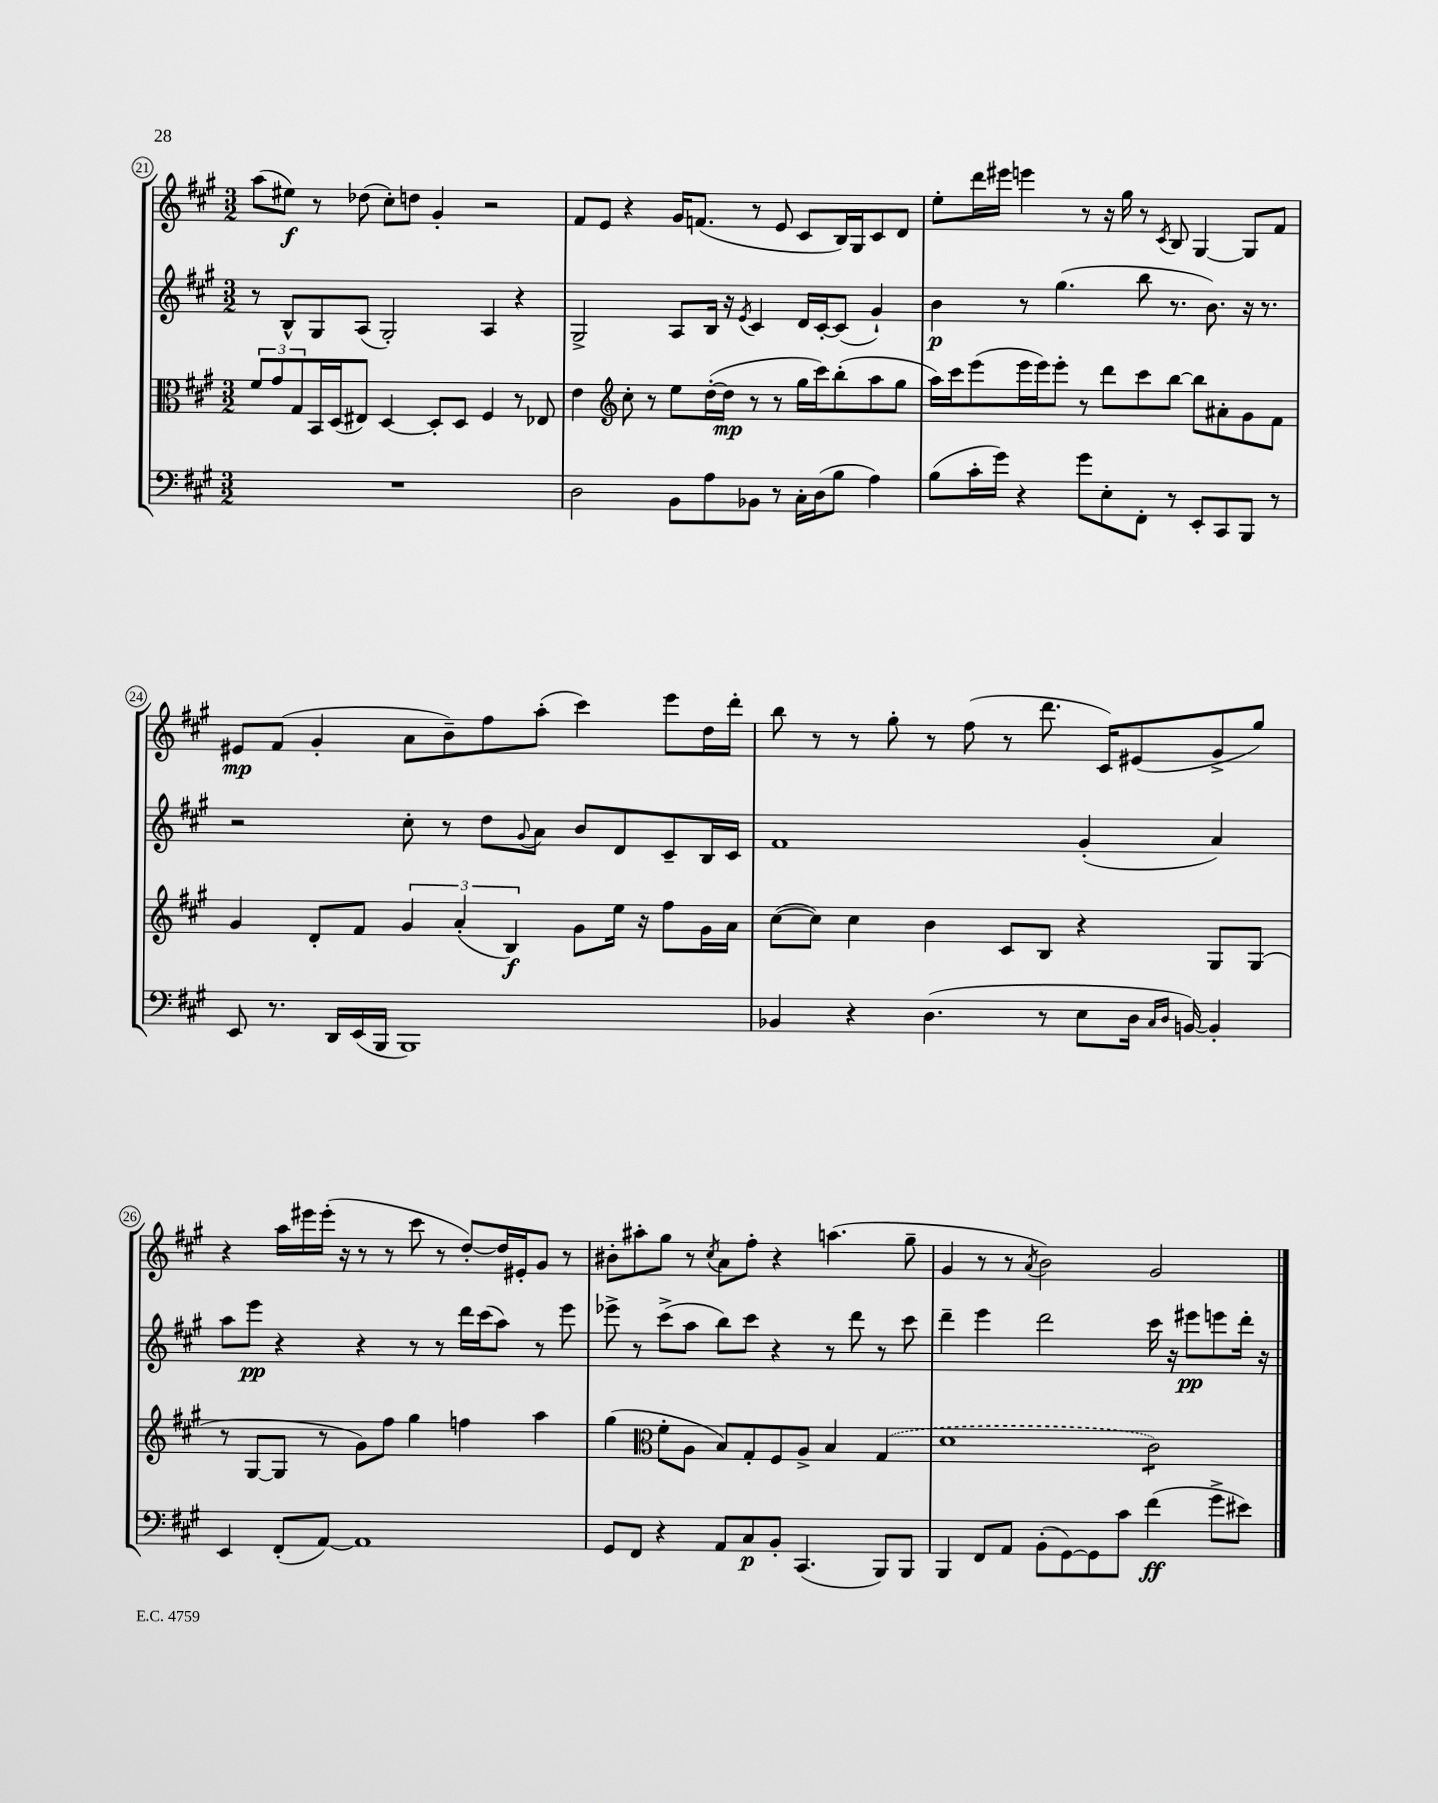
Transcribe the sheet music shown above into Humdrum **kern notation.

**kern	**kern	**kern	**kern
*staff4	*staff3	*staff2	*staff1
*clefF4	*clefC3	*clefG2	*clefG2
*k[f#c#g#]	*k[f#c#g#]	*k[f#c#g#]	*k[f#c#g#]
*M3/2	*M3/2	*M3/2	*M3/2
1.r	12f#	8r	(8aa
.	12g#	.	.
.	.	8B^^	8ee#)
.	12G#	.	.
.	16BB	8G#	8r
.	(16D	.	.
.	8E#)	(8A	(8dd-
.	[4D	2G#')	8cc#')
.	.	.	8dd
.	8D']	.	4g#'
.	8D	.	.
.	4F#	4A	2r
.	8r	4r	.
.	8E-	.	.
=	=	=	=
2D	4e	2G#^	8f#
.	.	.	8e
*	*clefG2	*	*
.	8cc#'	.	4r
.	8r	.	.
8BB	8ee	8A	16g#
.	.	.	(8.f
8A	([16dd'	16B	.
.	16dd]	16r	.
.	.	8qe	.
8BB-	8r	4c#	8r
8r	8r	.	8e
16C#'	16gg#	16d	8c#
(16D	16ccc#)	[16c#'	.
8B	(8bb'	(8c#]	16B)
.	.	.	16G#
4A)	8aa	4g#`)	8c#
.	8gg#	.	8d
=	=	=	=
(8B	16aa)	4b	8ee'
.	16ccc#	.	.
16c#'	(8eee	.	16ddd
16g#)	.	.	16eee#
4r	16eee	8r	4eee
.	16eee)	.	.
.	8eee'	(4.gg#	.
8g#	8r	.	8r
8E'	8ddd	.	16r
.	.	.	16gg#
8FF#'	8ccc#	8bb	8r
.	.	.	8qc#
8r	[8bb	8.r	8B
8EE'	8bb]	.	[4G#
.	.	8.b)	.
8CC#	8a#'	.	.
8BBB	8g#	16r	8G#]
.	.	8.r	.
8r	8f#	.	8f#
=	=	=	=
8EE	4g#	2r	8e#
8.r	.	.	(8f#
.	8d'	.	4g#'
16DD	.	.	.
(16EE	8f#	.	.
16BBB	.	.	.
1BBB)	6g#	8cc#'	8a
.	.	8r	8b~)
.	(6a'	.	.
.	.	8dd	8ff#
.	6B)	.	.
.	.	8qqg#	.
.	.	8a	(8aa'
.	8g#	8b	4ccc#)
.	16ee	8d	.
.	16r	.	.
.	8ff#	8c#~	8eee
.	16g#	16B	16dd
.	16a	16c#	16ddd'
=	=	=	=
4BB-	([8cc#	1f#	8bb
.	8cc#])	.	8r
4r	4cc#	.	8r
.	.	.	8gg#'
(4.D	4b	.	8r
.	.	.	(8ff#
.	8c#	.	8r
8r	8B	.	8.ddd
8E	4r	(4g#'	.
.	.	.	16c#)
16D	.	.	(8e#
16qqC#	.	.	.
16qqD	.	.	.
[16BB)	.	.	.
4BB']	8G#	4a)	8g#^
.	(8G#	.	8gg#)
=	=	=	=
4EE	8r	8aa	4r
.	[8G#	8eee	.
(8FF#'	8G#]	4r	16aa
.	.	.	16eee#
[8AA)	8r	.	(16eee#'
.	.	.	16r
1AA]	8g#)	4r	8r
.	8ff#	.	8r
.	4gg#	8r	8ccc#
.	.	8r	8r
.	4ff	16ddd	[8dd')
.	.	(16ccc#	.
.	.	8aa)	16dd]
.	.	.	16e#'
.	4aa	8r	8g#
.	.	8eee	8r
=	=	=	=
8GG#	(4gg#	8eee-^	8b#'
8FF#	.	8r	8aa#'
*	*clefC3	*	*
4r	8f#'	(8ccc#^	8gg#
.	8A	8aa	8r
.	.	.	8qcc#
8AA	8B)	8bb)	8a
8C#	8G#'	8ccc#	8ff#'
8BB'	8F#	4r	4r
(4.CC#	8A^	.	.
.	4B	8r	(4.aa
.	.	8ddd	.
8BBB)	(4G#	8r	.
8BBB	.	8ccc#	8gg#~
=	=	=	=
4BBB	1d	4ddd~	4g#
8FF#	.	4eee	8r
8AA	.	.	8r
.	.	.	8qa
(8BB'	.	2ddd	2b)
[8GG#)	.	.	.
8GG#]	.	.	.
8c#	.	.	.
(4f#	2c#)	16ccc#	2g#
.	.	16r	.
.	.	8eee#	.
8g#^	.	8eee	.
8e#)	.	16ddd'	.
.	.	16r	.
==	==	==	==
*-	*-	*-	*-
